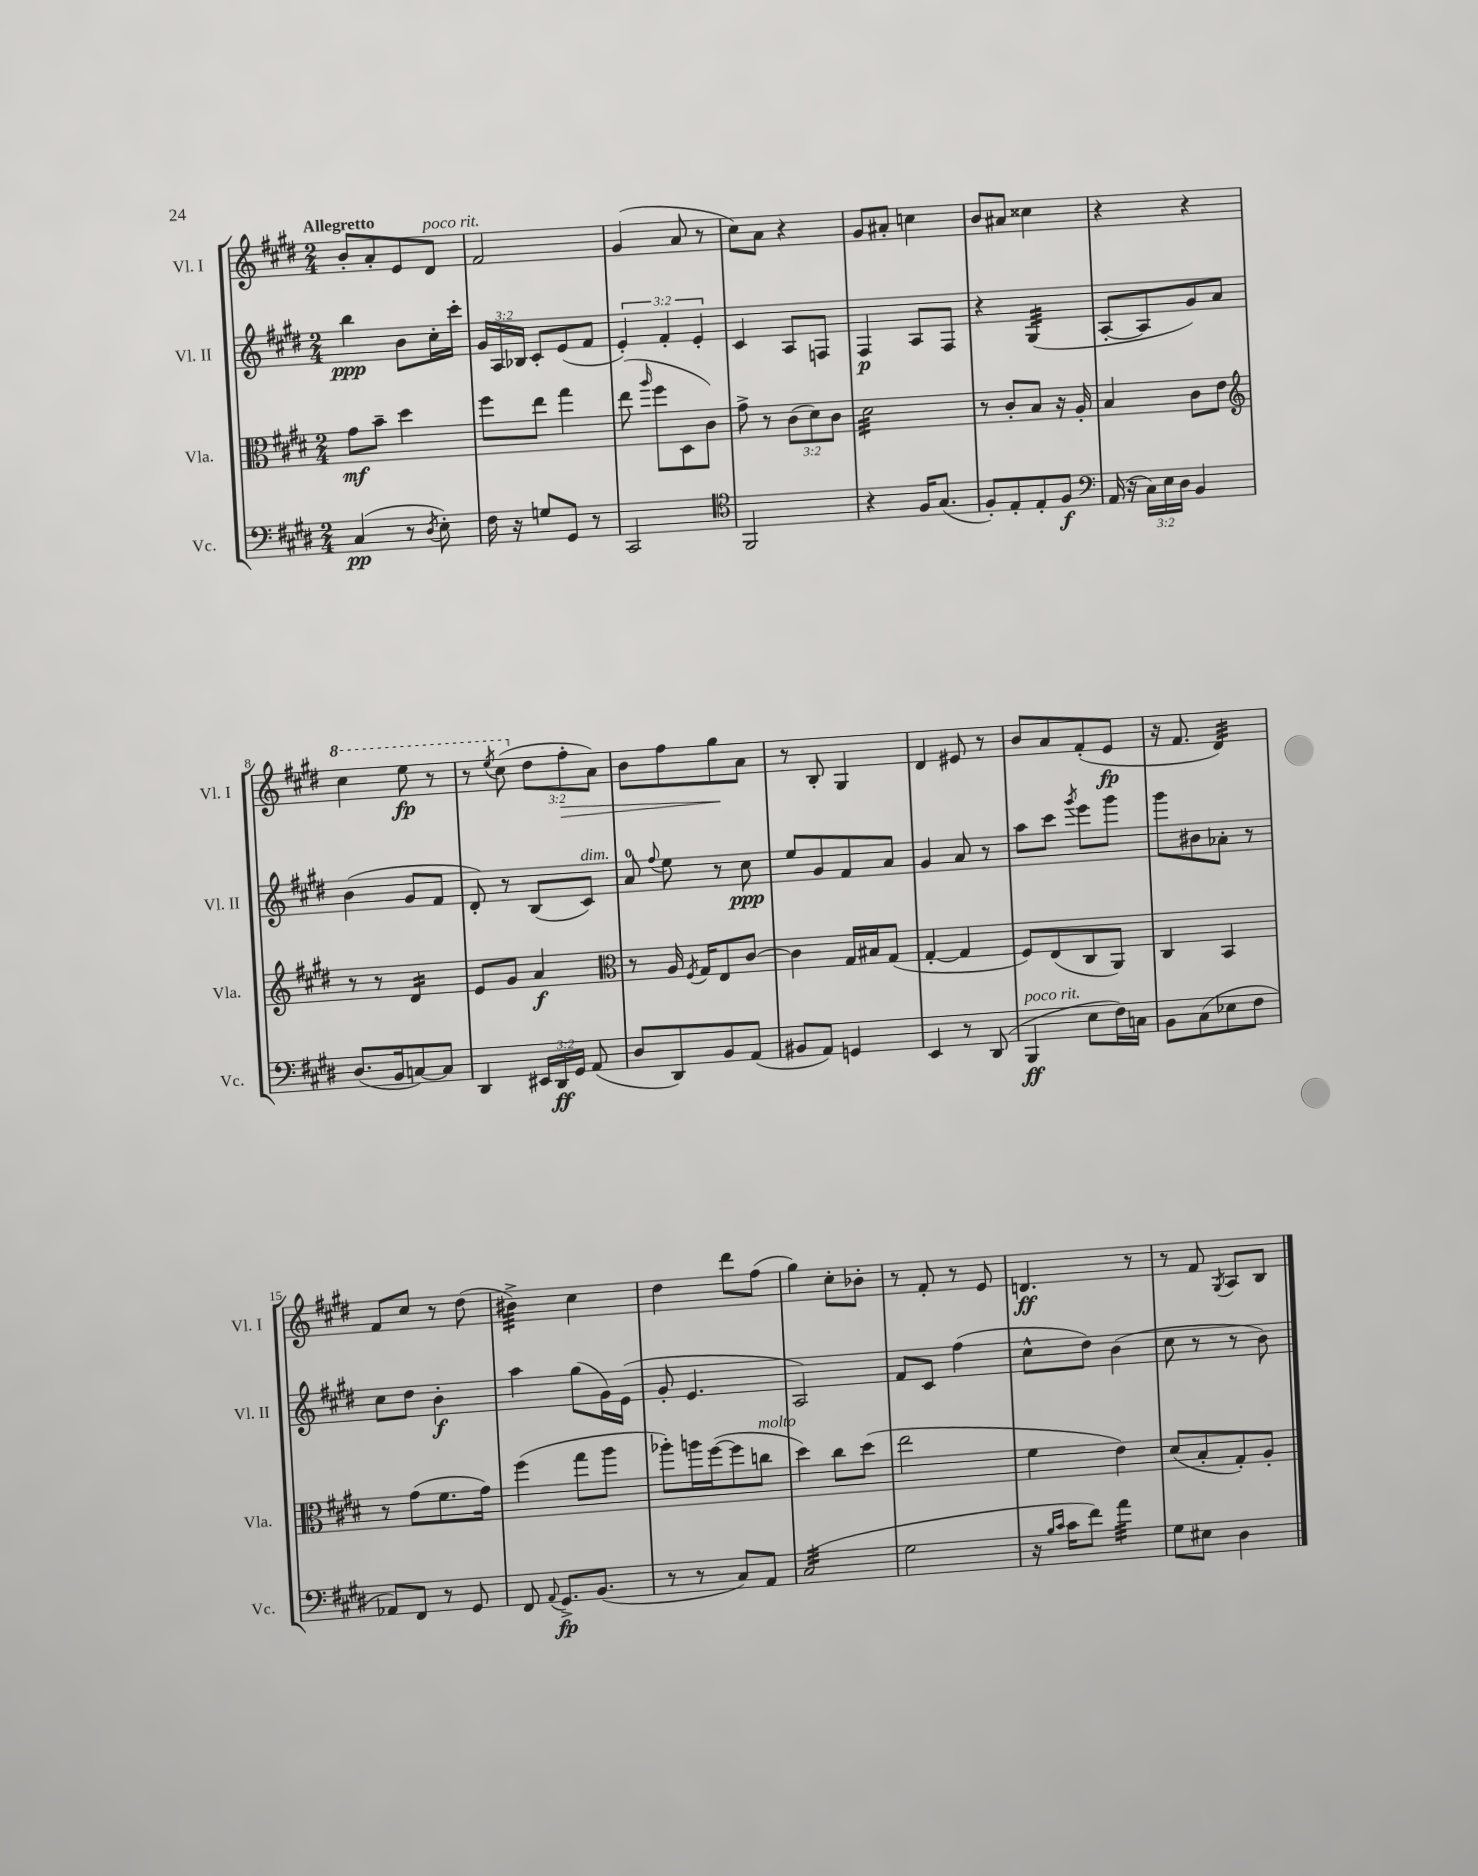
<<
\new StaffGroup <<
\new Staff = "s0" \with { instrumentName = "Vl. I" shortInstrumentName = "Vl. I" } {
    \clef treble \key e \major \numericTimeSignature \time 2/4 \override Staff.TupletNumber.text = #tuplet-number::calc-fraction-text \tempo "Allegretto"
    \autoBeamOff b'8[-. a'8-. e'8 dis'8]^\markup { \italic "poco rit." } |
    fis'2 |
    gis'4( a'8 r8 |
    cis''8[) a'8] r4 |
    gis'8[ ais'8]-. c''4 |
    b'8[ ais'8] cisis''4 |
    r4 r4 |
    \ottava #1 cis'''4 e'''8\fp r8 |
    r8 \acciaccatura { e'''8 } cis'''8( \ottava #0 \tuplet 3/2 { dis''8[ fis''8-.\> a'8]) } |
    b'8[ fis''8 gis''8\! a'8] |
    r8 b8-. gis4 |
    dis'4 eis'8 r8 |
    b'8[ a'8 fis'8-.( e'8]\fp |
    r16 fis'8. dis'4:32) |
    fis'8[ cis''8] r8 dis''8( |
    bis'4:32->) cis''4 |
    dis''4 dis'''8[ fis''8]( |
    gis''4) cis''8[-. bes'8]-. |
    r8 fis'8-. r8 e'8 |
    d'4.\ff r8 |
    r8 fis'8 \acciaccatura { gis8 } a8[ b8] \bar "|." |
}
\new Staff = "s1" \with { instrumentName = "Vl. II" shortInstrumentName = "Vl. II" } {
    \clef treble \key e \major \numericTimeSignature \time 2/4 \override Staff.TupletNumber.text = #tuplet-number::calc-fraction-text
    \autoBeamOff b''4\ppp b'8[ cis''16-. cis'''16]-. |
    \tuplet 3/2 { gis'16[ a16 bes16] } cis'8[-. e'8( fis'8] |
    \tuplet 3/2 { e'4-.) fis'4-. e'4-. } |
    cis'4 a8[ f8] |
    fis4\p a8[ fis8] |
    r4 gis4:32( |
    a8[~-. a8 gis'8) a'8] |
    b'4( gis'8[ fis'8] |
    dis'8-.) r8 b8[( cis'8]^\markup { \italic "dim." }) |
    a'8-0 \appoggiatura { fis''8 } e''8 r8 cis''8\ppp |
    e''8[ gis'8 fis'8 a'8] |
    gis'4 a'8 r8 |
    a''8[ cis'''8] \acciaccatura { gis'''8 } e'''8[ gis'''8] |
    gis'''8[ bis'8 aes'8]-. r8 |
    cis''8[ dis''8] b'4-.\f |
    a''4 gis''8[( gis'16) e'16]( |
    gis'8-. e'4. |
    a2) |
    fis'8[ cis'8] fis''4( |
    cis''8[-^ dis''8]) b'4( |
    cis''8 r8 r8 b'8) \bar "|." |
}
\new Staff = "s2" \with { instrumentName = "Vla." shortInstrumentName = "Vla." } {
    \clef alto \key e \major \numericTimeSignature \time 2/4 \override Staff.TupletNumber.text = #tuplet-number::calc-fraction-text
    \autoBeamOff gis'8[\mf b'8]-- dis''4 |
    fis''8[ e''8] gis''4 |
    e''8( \grace { a''16 } fis''8[ dis8 cis'8]) |
    gis'8-> r8 \tuplet 3/2 { cis'8[( dis'8) cis'8] } |
    dis'2:32 |
    r8 cis'8[-. b8] r16 a16-. |
    b4 cis'8[ e'8] |
    \clef treble r8 r8 dis'4:16 |
    e'8[ gis'8] a'4\f |
    \clef alto r8 a16 \acciaccatura { fis8 } gis16[ e8 cis'8]~ |
    cis'4 gis16[ bis16 gis8]( |
    gis4~-. gis4 |
    fis8[) e8( cis8 a,8]) |
    cis4 b,4 |
    r8 gis'8[( fis'8. gis'16]) |
    fis''4( gis''8[ a''8] |
    aes''8[-.) a''16 fis''16~( fis''8 c''8]^\markup { \italic "molto" } |
    dis''4) cis''8[ dis''8]( |
    e''2 |
    fis'4 e'4) |
    dis'8[( b8-. gis8-.) a8]-. \bar "|." |
}
\new Staff = "s3" \with { instrumentName = "Vc." shortInstrumentName = "Vc." } {
    \clef bass \key e \major \numericTimeSignature \time 2/4 \override Staff.TupletNumber.text = #tuplet-number::calc-fraction-text
    \autoBeamOff cis4\pp( r8 \acciaccatura { dis8 } e8-.) |
    fis16 r16 g8[ gis,8] r8 |
    cis,2 |
    \clef tenor fis,2 |
    r4 fis16[ gis8.]( |
    fis8[-.) e8-. e8-. fis8]\f |
    \clef bass a,16( r16 \tuplet 3/2 { cis16[) e16 dis16] } b,4 |
    dis8.[( b,16 c8~) c8] |
    dis,4 \tuplet 3/2 { eis,16[ dis,16\ff gis,16] } a,8( |
    dis8[ dis,8) b,8 a,8]( |
    bis,8[ a,8]) g,4 |
    e,4 r8 dis,8( |
    b,,4\ff^\markup { \italic "poco rit." } e8[ fis16) c16] |
    b,8[ cis8( ees8 fis8] |
    aes,8[) fis,8] r8 gis,8 |
    fis,8 \appoggiatura { a,8 } gis,8.[->\fp b,8.]( |
    r8 r8 cis8[) a,8] |
    cis2:32( |
    gis2 |
    r16 \grace { b16[ cis'16] } cis'16[ fis'8]) a'4:32 |
    gis8[ eis8] dis4 \bar "|." |
}
>>
>>
